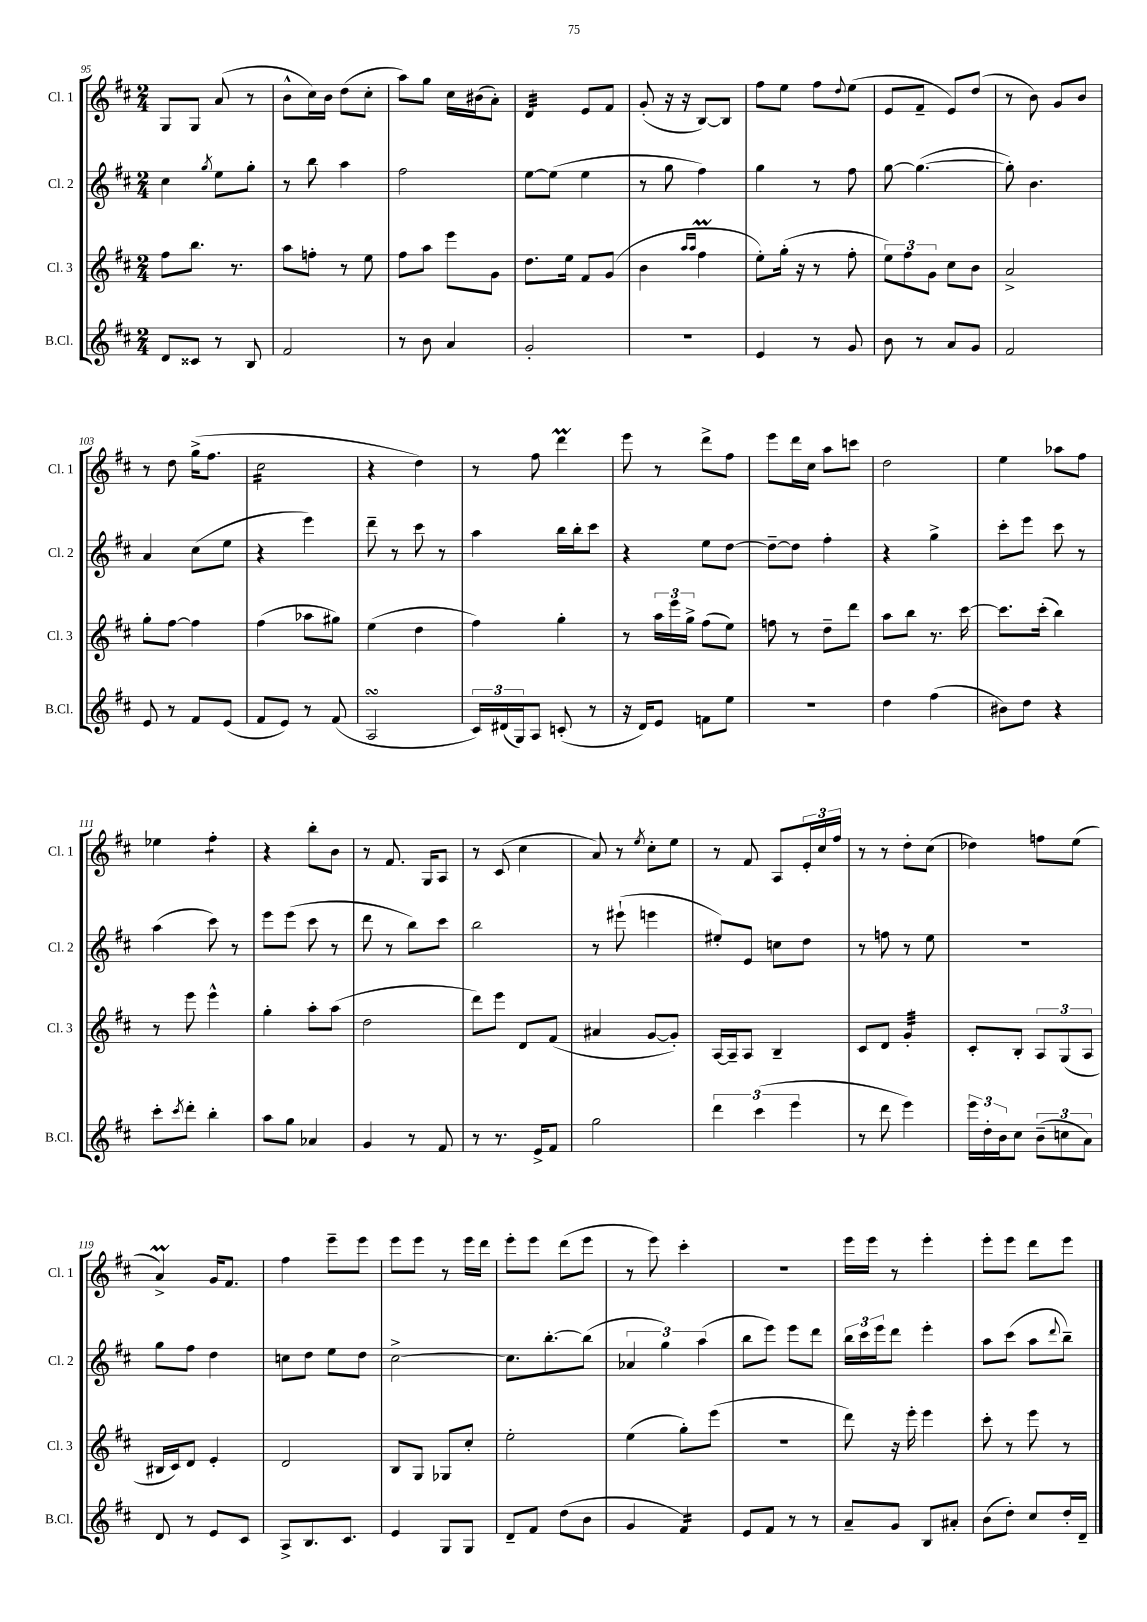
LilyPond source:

<<
\new StaffGroup <<
\new Staff = "s0" \with { instrumentName = "Cl. 1" shortInstrumentName = "Cl. 1" } {
    \clef treble \key d \major \numericTimeSignature \time 2/4
    g8 g8 a'8( r8 |
    b'8-^ cis''16) b'16 d''8( cis''8-. |
    a''8) g''8 cis''16 bis'16( a'8-.) |
    d'4:32 e'8 fis'8 |
    g'8-.( r16 r16 b8~) b8 |
    fis''8 e''8 fis''8 \appoggiatura { d''8 } e''8( |
    e'8 fis'8-- e'8) d''8( |
    r8 b'8) g'8 b'8 |
    r8 d''8 g''16->( fis''8. |
    cis''2:16 |
    r4 d''4) |
    r8 fis''8 d'''4\prall |
    e'''8 r8 d'''8-> fis''8 |
    e'''8 d'''16 cis''16 a''8 c'''8 |
    d''2 |
    e''4 aes''8 fis''8 |
    ees''4 fis''4:8-. |
    r4 b''8-. b'8 |
    r8 fis'8. g16 a8 |
    r8 cis'8( cis''4 |
    a'8) r8 \acciaccatura { e''8 } cis''8-. e''8 |
    r8 fis'8 a8 \tuplet 3/2 { e'16-. cis''16 fis''16 } |
    r8 r8 d''8-. cis''8( |
    des''4) f''8 e''8( |
    a'4->\prall) g'16 fis'8. |
    fis''4 e'''8-- e'''8 |
    e'''8 e'''8 r8 e'''16 d'''16 |
    e'''8-. e'''8 d'''8( e'''8 |
    r8 e'''8) cis'''4-. |
    R2 |
    e'''16 e'''16 r8 e'''4-. |
    e'''8-. e'''8 d'''8 e'''8 \bar "|." |
}
\new Staff = "s1" \with { instrumentName = "Cl. 2" shortInstrumentName = "Cl. 2" } {
    \clef treble \key d \major \numericTimeSignature \time 2/4
    cis''4 \acciaccatura { g''8 } e''8 g''8-. |
    r8 b''8 a''4 |
    fis''2 |
    e''8~ e''8( e''4 |
    r8 g''8 fis''4) |
    g''4 r8 fis''8 |
    g''8~ g''4.~( |
    g''8-.) b'4. |
    a'4 cis''8( e''8 |
    r4 e'''4) |
    d'''8-- r8 cis'''8 r8 |
    a''4 b''16 b''16-. cis'''8 |
    r4 e''8 d''8~ |
    d''8~-- d''8 fis''4-. |
    r4 g''4-> |
    cis'''8-. e'''8 cis'''8 r8 |
    a''4( cis'''8) r8 |
    e'''8 e'''8( cis'''8 r8 |
    d'''8 r8 b''8) cis'''8 |
    b''2 |
    r8 eis'''8-!( e'''4 |
    eis''8-.) e'8 c''8 d''8 |
    r8 f''8 r8 e''8 |
    R2 |
    g''8 fis''8 d''4 |
    c''8 d''8 e''8 d''8 |
    cis''2~-> |
    cis''8. b''8.~-. b''8( |
    \tuplet 3/2 { aes'4 g''4) a''4( } |
    b''8 e'''8) e'''8 d'''8 |
    \tuplet 3/2 { b''16 cis'''16 e'''16 } d'''8 e'''4-. |
    a''8 cis'''8( a''8 \appoggiatura { d'''8 } b''8--) \bar "|." |
}
\new Staff = "s2" \with { instrumentName = "Cl. 3" shortInstrumentName = "Cl. 3" } {
    \clef treble \key d \major \numericTimeSignature \time 2/4
    fis''8 b''8. r8. |
    a''8 f''8-. r8 e''8 |
    fis''8 a''8 e'''8 g'8 |
    d''8. e''16 fis'8 g'8( |
    b'4 \grace { a''16 a''16 } fis''4\prall |
    e''8-.) g''16-.( r16 r8 fis''8-. |
    \tuplet 3/2 { e''8) fis''8 g'8 } cis''8 b'8 |
    a'2-> |
    g''8-. fis''8~ fis''4 |
    fis''4( aes''8 gis''8) |
    e''4( d''4 |
    fis''4) g''4-. |
    r8 \tuplet 3/2 { a''16 e'''16 g''16-> } fis''8( e''8) |
    f''8 r8 d''8-- d'''8 |
    a''8 b''8 r8. cis'''16~ |
    cis'''8. cis'''16-.( b''4) |
    r8 e'''8 e'''4-^ |
    g''4-. a''8-. a''8( |
    d''2 |
    d'''8) e'''8 d'8 fis'8( |
    ais'4 g'8~ g'8-.) |
    a16~ a16-- a8 b4-- |
    cis'8 d'8 g'4:32-. |
    cis'8-. b8-. \tuplet 3/2 { a8 g8( a8 } |
    bis16 cis'16) d'8 e'4-. |
    d'2 |
    b8 g8 ges8 cis''8-. |
    e''2-. |
    e''4( g''8-.) e'''8( |
    R2 |
    d'''8) r16 e'''16-. e'''4 |
    cis'''8-. r8 e'''8 r8 \bar "|." |
}
\new Staff = "s3" \with { instrumentName = "B.Cl." shortInstrumentName = "B.Cl." } {
    \clef treble \key d \major \numericTimeSignature \time 2/4
    d'8 cisis'8 r8 b8 |
    fis'2 |
    r8 b'8 a'4 |
    g'2-. |
    r2 |
    e'4 r8 g'8 |
    b'8 r8 a'8 g'8 |
    fis'2 |
    e'8 r8 fis'8 e'8( |
    fis'8 e'8) r8 fis'8( |
    a2\turn |
    \tuplet 3/2 { cis'16) dis'16( g16) } a8 c'8-.( r8 |
    r16 d'16) e'8 f'8 e''8 |
    r2 |
    d''4 fis''4( |
    bis'8) d''8 r4 |
    cis'''8-. \acciaccatura { cis'''8 } d'''8-. b''4-. |
    a''8 g''8 aes'4 |
    g'4 r8 fis'8 |
    r8 r8. e'16-> fis'8 |
    g''2 |
    \tuplet 3/2 { d'''4 cis'''4( e'''4 } |
    r8 d'''8 e'''4) |
    \tuplet 3/2 { e'''16 d''16-. b'16 } cis''8 \tuplet 3/2 { b'8--( c''8 a'8) } |
    d'8 r8 e'8 cis'8 |
    a8-> b8. cis'8. |
    e'4 g8 g8 |
    d'8-- fis'8 d''8( b'8 |
    g'4 fis'4:16) |
    e'8 fis'8 r8 r8 |
    a'8-- g'8 b8 ais'8-. |
    b'8( d''8-.) cis''8 d''16-. d'16-- \bar "|." |
}
>>
>>
\layout { \context { \Score currentBarNumber = #95 } }
